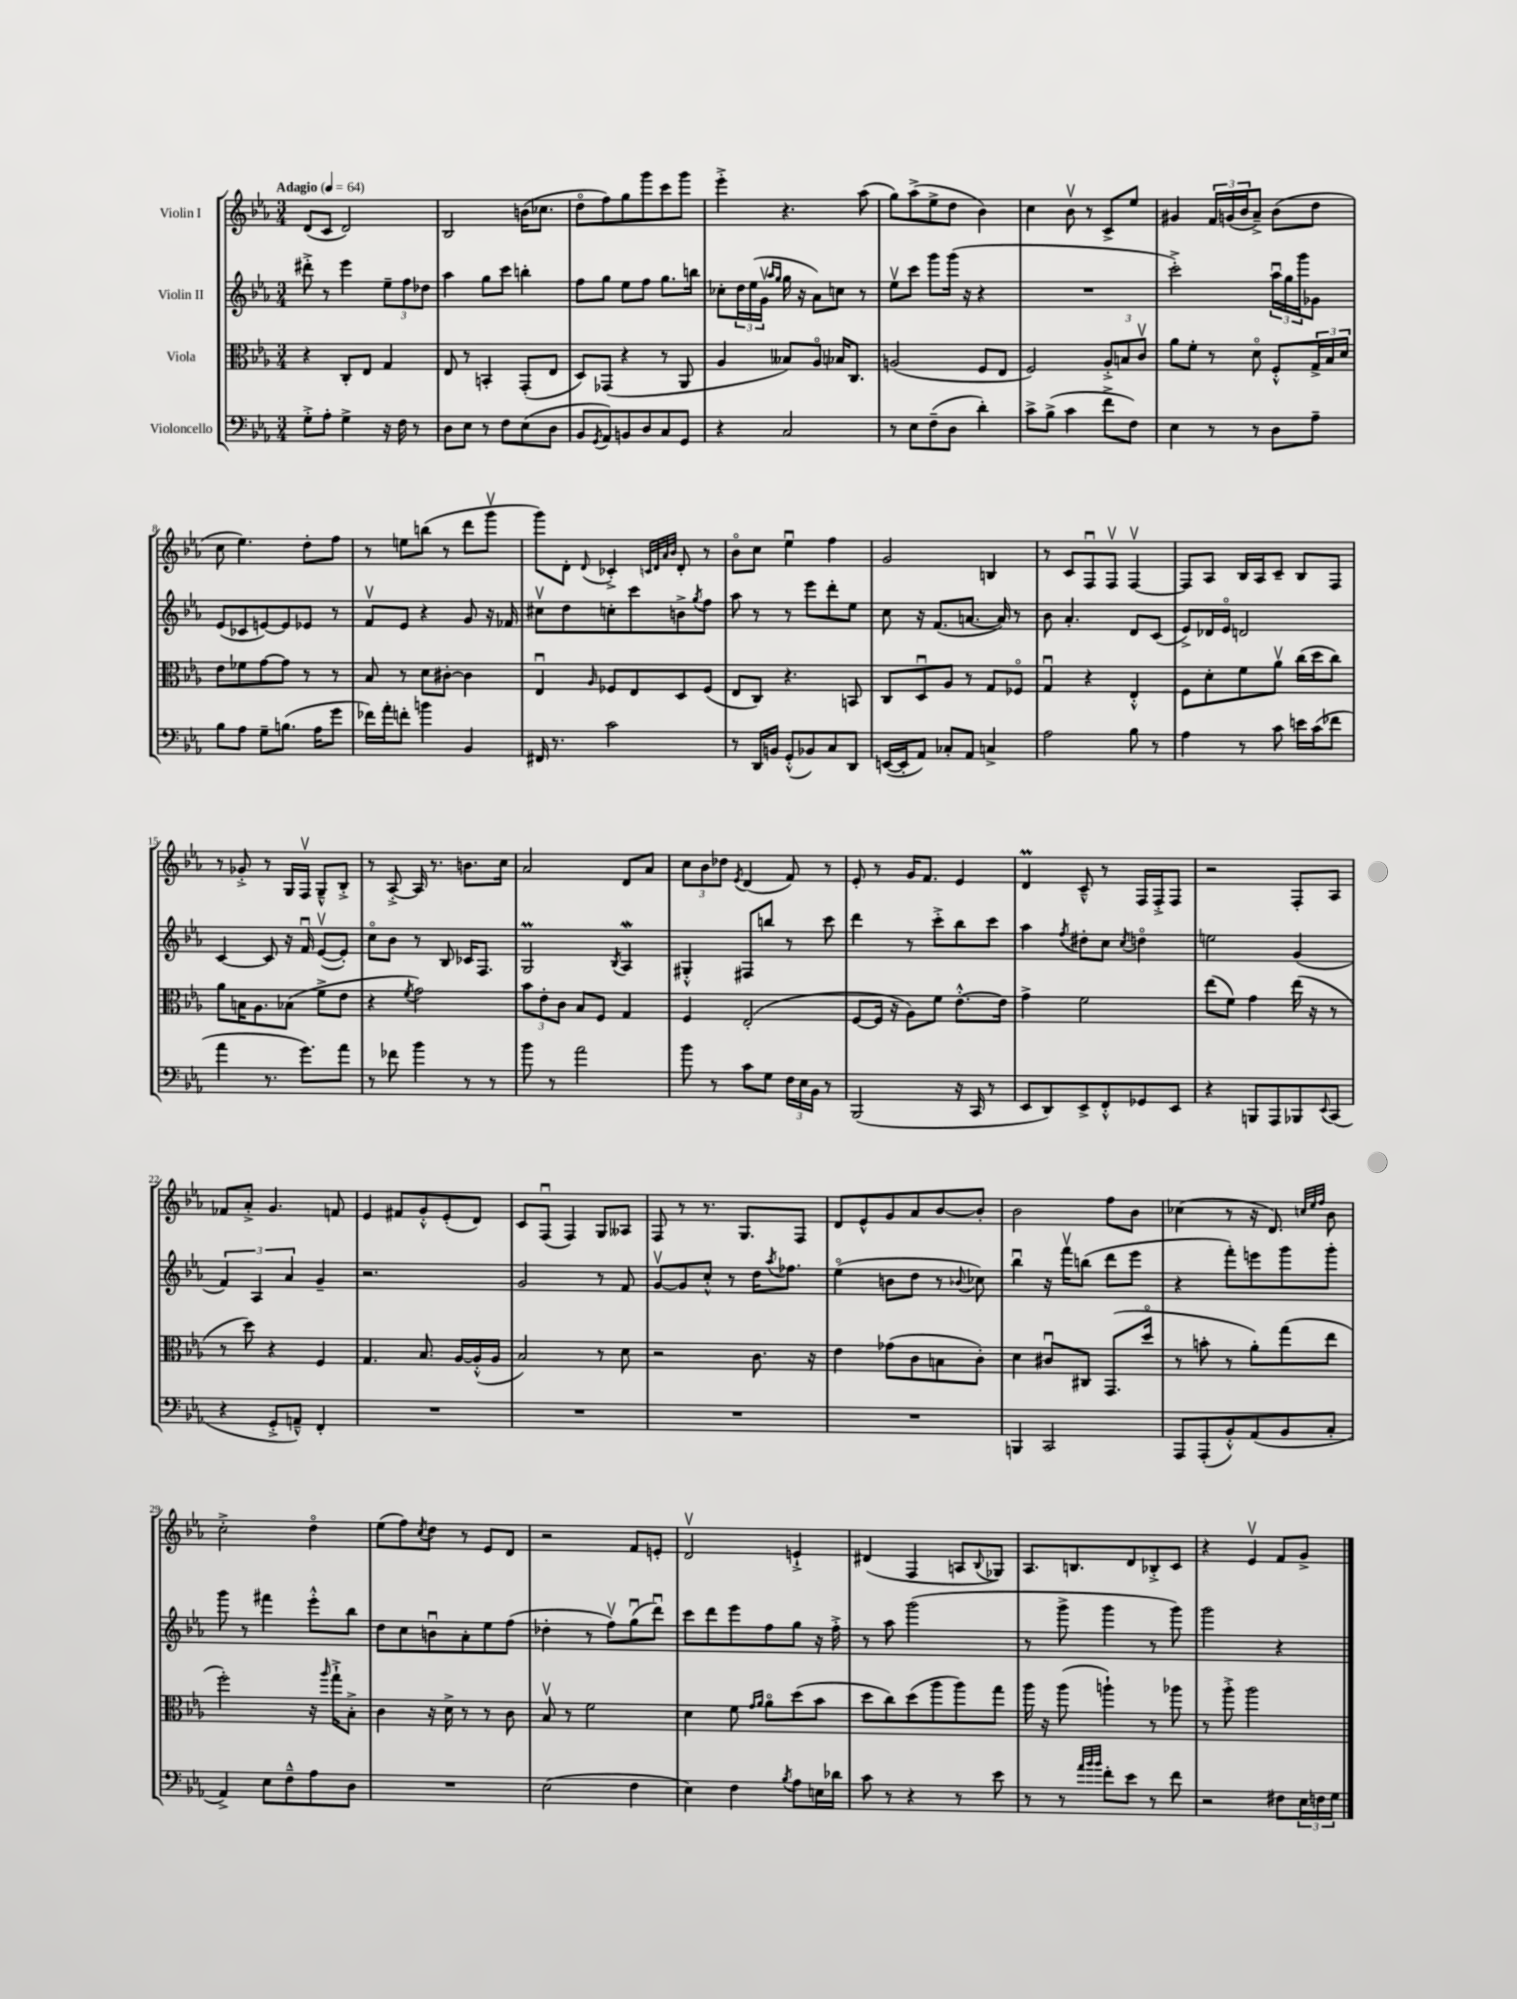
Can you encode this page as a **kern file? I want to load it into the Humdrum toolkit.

**kern	**kern	**kern	**kern
*staff4	*staff3	*staff2	*staff1
*clefF4	*clefC3	*clefG2	*clefG2
*k[b-e-a-]	*k[b-e-a-]	*k[b-e-a-]	*k[b-e-a-]
*M3/4	*M3/4	*M3/4	*M3/4
*MM64	*MM64	*MM64	*MM64
8G'^\L	4r	8ddd#'^\	(8d/L
8A-'\J	.	8r	8c/J
4G^\	8C'/L	4eee-\	2d/)
.	8E-/J	.	.
16r	4G/	12ee-~\L	.
16F\	.	.	.
.	.	12ff\	.
8r	.	.	.
.	.	12dd-\J	.
=	=	=	=
8D\L	8E-/	4aa-\	2B-/
8E-\J	8r	.	.
8r	4BB'/	8gg\L	.
8F\L	.	8ccc\J	.
(8E-\	(8GG'/L	4bb'\	(16b\LK
.	.	.	8.cc-\J
8D\J	8E-/J	.	.
=	=	=	=
8BB-/L	8D/L)	8ff\L	8ddo\L
8qGG/	.	.	.
8AA-/)	(8GG-/J	8gg\J	8ff\)
8BB/	4r	8ee-\L	8gg\
8D/	.	8ff\J	8ggg\
8C/	8r	8.gg\L	8ccc\
8GG/J	8AA-/	.	8ggg\J
.	.	16bb\Jk	.
=	=	=	=
4r	4A-/	8cc-'\L	4eee-'^\
.	.	24dd\L	.
.	.	(24ee-\	.
.	.	24gv\JJ	.
.	.	16qqaa-/LL	.
.	.	16qqgg/JJ	.
2C/	8B--/L)	16gg\	4.r
.	.	16r	.
.	8A-o/J	8a-\L)	.
.	16B-/LK	8cc\J	.
.	8.C/J	.	.
.	.	8r	(8aa-\
=	=	=	=
8r	(2A/	8ee-v\L	8gg\L)
8E-\L	.	8ccc\J	(8aa-^\
(8F~\	.	8ggg\L	8ee-^\
8D\J	.	(16ggg\Jk	8dd\J
.	.	16r	.
4d'\)	8F/L	4r	4b-\)
.	8E-/J	.	.
=	=	=	=
8c^\L	2F/)	2.r	4cc\
(8B-^\J	.	.	.
4c\	.	.	8b-v\
.	.	.	8r
8f^\L	12A-'^/L	.	8c^/L
.	12B/	.	.
8F\J)	.	.	8ee-/J
.	12cv/J	.	.
=	=	=	=
4E-\	8a-\L	2ccc'^\)	4g#/
.	8f'\J	.	.
8r	8r	.	24f/LL
.	.	.	(24g/
.	.	.	24b-/J
8r	8do\	.	8a-~^/J)
8D\L	8F'^^/L	24aa-u\LL	(8b-\L
.	.	24gg\	.
.	.	24ggg\J	.
8A-~\J	24G^/L	8g-\J	8dd\J
.	24B-/	.	.
.	24d/JJ	.	.
=	=	=	=
8B-\L	8e-\L	(8e-/L	8cc\
8A-\J	8f-\	8c-/	4.ee-\)
8G~\L	[8g\	[8e/)	.
(8.B\J	8g\]J	8e/]	.
.	8r	8e-/J	8dd'\L
16A-\LK	.	.	.
8g\J	8r	8r	8ff\J
=	=	=	=
16f-\LL)	8B-/	8fv/L	8r
16a-'\J	.	.	.
8f'\J	8r	8e-/J	8ee\L
4b\	8d\L	4r	(8bb\J
.	[8c#'\J	.	8r
4BB-/	4c#\]	8g/	8ddd\L
.	.	16r	8gggv\J
.	.	16f-/	.
=	=	=	=
16FF#/	4E-u/	8cc#v\L	8ggg\L)
8.r	.	.	.
.	.	8dd\	8d'\J
.	16qqA-/	.	8qqd/
2c\	8F-/L	8cc'\	4c-'^/
.	8E-/	8ccc\	.
.	.	.	32qqc/LLL
.	.	.	32qqd/
.	.	.	32qqa-/
.	.	.	32qqb-/JJJ
.	8D/	8b^\	8d'/
.	.	8qgg/	.
.	(8F-/J	8ff\J	8r
=	=	=	=
8r	8E-/L	8aa-\	8b-o\L
16DD/LL	8C/J)	8r	8cc\J
16BB/JJ	.	.	.
(8GG'^^/L	4.r	8r	4ee-u\
8BB-/)	.	8eee-\L	.
8C/	.	8ddd'\	4ff\
8DD/J	8BB/	8ee-\J	.
=	=	=	=
([16EE/LL	8C/L	8cc\	2g/
16EE'/]J	.	.	.
8AA-/J)	8Du/	16r	.
.	.	(8.f/L	.
8C-'/L	8A-/J	.	.
8AA-/J	8r	[8.a/J	.
4C^/	8G/L	.	4B/
.	.	16a/])	.
.	8F-o/J	8r	.
=	=	=	=
2A-\	4Gu/	8b-\	8r
.	.	4.a-'/	8c/L
.	4r	.	8Fu/
.	.	.	8Fv/J
8B-\	4E-'^^/	8d/L	[4Fv/
8r	.	(8c/J	.
=	=	=	=
4A-\	8F\L	8e-^/L)	8F/]L
.	8d'\	16d-/L	8A-/J
.	.	16e-o/JJ	.
8r	8f\	2d/	16B-/LL
.	.	.	16A-/J
8c\	8a-v\J	.	8c~/J
16e\LL	(16cc\LL	.	8B-/L
(16c\J	16dd\J	.	.
8f-\J	8cc\J)	.	8F/J
=	=	=	=
4a-\	8a-\L	[4c/	8r
.	16B\K	.	8g-'^/
.	8.A-\	.	.
8.r	.	8c/]	8r
.	(8B-\J	16r	16G/LL
8.g\L)	.	16fu/	16Fv/JJ
.	8f^\L	([8e-v/L	8G~^^/L
8a-\J	8e-\J	8e-'/]J)	8B-'^/J
=	=	=	=
8r	4r	8cco\L	8r
8f-\	.	8b-\J	[8A-'^/
.	8qf/	.	.
4b-\	2g\)	8r	16A-/]
.	.	.	8.r
.	.	8B-/	.
8r	.	16c-/LK	8.b\L
.	.	8.F/J	.
8r	.	.	.
.	.	.	16cc\Jk
=	=	=	=
8b-\	12b-\L	2G/	2a-/
.	12e-'\	.	.
8r	.	.	.
.	12c\J	.	.
2a-\	8B-/L	.	.
.	8F/J	.	.
.	.	8qB-/	.
.	4G/	4A-/	8d/L
.	.	.	8a-/J
=	=	=	=
8b-\	4F/	4G#'^^/	12cc\L
.	.	.	12b-\
8r	.	.	.
.	.	.	12dd-\J
.	.	.	8qe-/
8c\L	(2E-'/	8F#/L	(4d/
8G\J	.	8bb/J	.
24F\LL	.	8r	8f/)
24E-\	.	.	.
24BB-\JJ	.	.	.
8r	.	8ccc\	8r
=	=	=	=
(2BBB-/	[8F/L	4ddd\	8e-'/
.	16F/]Jk	.	8r
.	16r	.	.
.	8A-\L)	8r	16g/LK
.	.	.	8.f/J
.	8f\J	8ccc'^\L	.
16r	[8.e-'^^\L	8bb-\	4e-/
16CC/	.	.	.
8r	.	8ccc\J	.
.	16e-\]Jk	.	.
=	=	=	=
8EE-/L	4g^\	4aa-\	4d/
8DD/)	.	.	.
.	.	8qff/	.
8EE-^/	2f\	8dd#'\L	8c~^^/
8FF'^^/	.	8cc\J	8r
.	.	8qcc/	.
8GG-/	.	4ddo\	16F/LL
.	.	.	16F'^/J
8EE-/J	.	.	8F/J
=	=	=	=
4r	(8ee-\L	2ee\	2r
.	8f\J)	.	.
8BBB/L	4g\	.	.
8AAA-/	.	.	.
8BBB-/	(16ee-\	(4g/	8F'/L
.	16r	.	.
8qqEE-/	.	.	.
(8CC/J	8r	.	8A-/J
=	=	=	=
4r	8r	6f/)	8f-/L
.	8dd\)	.	8a-'^/J
.	.	6A-/	.
8GG'^/L	4r	.	4.g/
.	.	6a-/	.
8AA~^^/J)	.	.	.
4FF'/	4F/	4g~/	.
.	.	.	8f/
=	=	=	=
2.r	4.G/	2.r	4e-/
.	.	.	8f#/L
.	8.B-/	.	8g'^^/
.	.	.	(8e-'/
.	[16A-/LL	.	.
.	(16A-'^^/]	.	8d/J)
.	16A-/JJ	.	.
=	=	=	=
2.r	2B-/)	2g/	8c/L
.	.	.	(8Fu/J
.	.	.	4F/)
.	8r	8r	8G/L
.	8d\	8f/	8A--/J
=	=	=	=
2.r	2r	[8gv/L	8F/
.	.	8g/]	8r
.	.	8cc'^^/J	8.r
.	.	8r	.
.	.	.	8.G/L
.	8.c\	16dd\LK	.
.	.	8qaa-/	.
.	.	8.ff-\J	.
.	.	.	8F/J
.	16r	.	.
=	=	=	=
2.r	4e-\	(4ee-o\	8d/L
.	.	.	8e-^^/
.	(8g-\L	8b\L	8g/
.	8c\	8dd\J	8a-/
.	8B\	8r	[8b-/
.	.	8qqb-/	.
.	8c'\J)	8cc-\)	8b-'/]J
=	=	=	=
4BBB/	4d\	4bb-u\	2b-\
2CC/	8c#u/L	16r	.
.	.	16fffv\LK	.
.	8C#/J	(8bb\J	.
.	(8.GG/L	8ddd\L	8ff\L
.	.	8eee-\J	8b-\J
.	16ddo/Jk	.	.
=	=	=	=
8AAA-/L	8r	4r	(4cc-\
(8AAA-'/	8b'\	.	.
8BB-'^^/)	8r	8fff'\L)	8r
(8AA-/	8a-'\L)	8eee\	16r
.	.	.	8.d/)
8BB-/	(8gg\	8ggg\	.
.	.	.	32qqcc/LLL
.	.	.	32qqee-/
.	.	.	32qqff/JJJ
8C'/J	8ee-\J	8ggg'\J	8b-\
=	=	=	=
4AA-^/)	2ff'\)	8ggg\	2cc'^\
.	.	8r	.
8E-\L	.	4fff#\	.
8F~^^\	.	.	.
8A-\	16r	8eee-'^^\L	4ddo\
.	16qqaa-/	.	.
.	16gg`^\LK	.	.
8D\J	8B-'^\J	8bb-\J	.
=	=	=	=
2.r	4c\	8dd\L	(8ee-\L
.	.	8cc\	8ff\)
.	.	.	8qcc/
.	16r	8bu\	8dd\J
.	16d^\	.	.
.	8r	8a-'\	8r
.	8r	8ee-\	8e-/L
.	8c\	(8ff\J	8d/J
=	=	=	=
(2E-\	8B-v/	4dd-'\	2r
.	8r	.	.
.	2f\	8r	.
.	.	8ffv\L)	.
4F\	.	(8ggu\	8f/L
.	.	8dddu\J)	8e'/J
=	=	=	=
4E-\)	4d\	8ccc\L	2dv/
.	.	8ddd\	.
4F\	8f\	8eee-\	.
.	16qqg/LL	.	.
.	16qqa-/JJ	.	.
.	8a-o\L	8ff\	.
8qB-/	.	.	.
8A-\L	(8dd\	8gg\J	4e`^/
16E\L	8b-\J	16r	.
16d-\JJ	.	16ff'^\	.
=	=	=	=
8c\	8dd\L	8r	(4d#/
8r	8cc\)	8aa-\	.
4r	(8dd\	(2ggg\	4F/
.	8aa-\	.	.
8r	8aa-\)	.	8A/L
.	.	.	8qqB-/
8e-\	8gg\J	.	8G-/J)
=	=	=	=
8r	16aa-\	8r	8.A-/L
.	16r	.	.
8r	(8aa-\	8ggg^\	.
.	.	.	8.B/
32qqa-/LLL	.	.	.
32qqb-/	.	.	.
32qqb-/JJJ	.	.	.
8f'\L	4aa`\)	4ggg\	.
8e-\J	.	.	8d/
8r	8r	8r	8B-'^/
8f\	8aa-\	8ggg\)	8c/J
=	=	=	=
2r	8r	2ggg\	4r
.	8aa-'^\	.	.
.	2aa-\	.	4e-v/
8F#\L	.	4r	8f/L
24E-\L	.	.	8g^/J
24F\	.	.	.
24G\JJ	.	.	.
==	==	==	==
*-	*-	*-	*-
